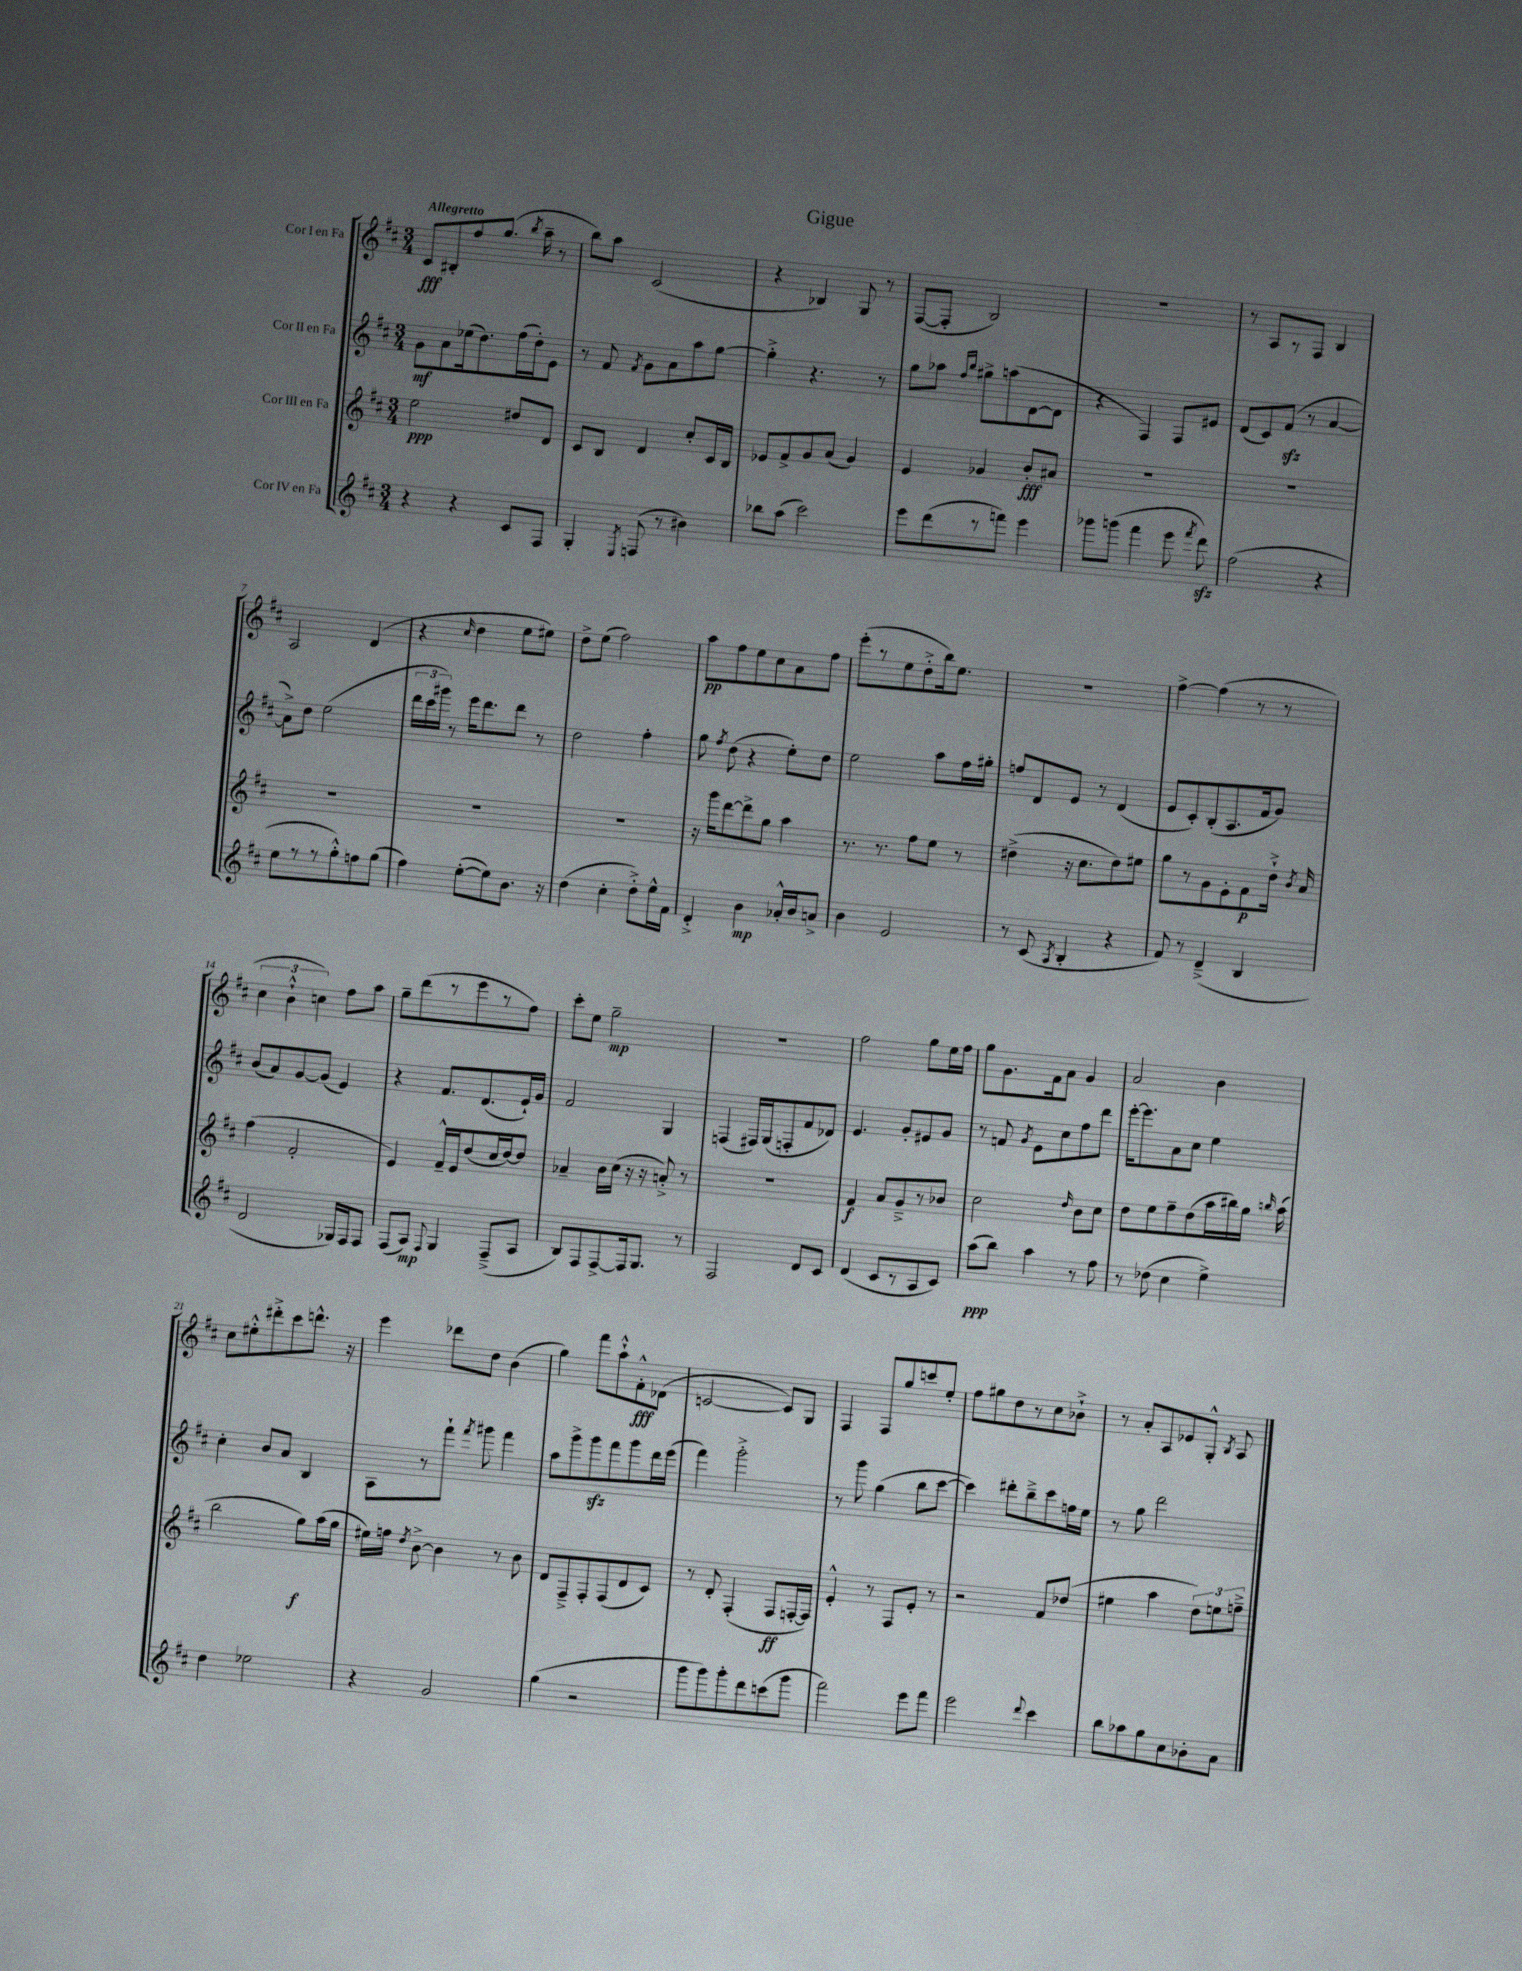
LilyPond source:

\header { title = "Gigue" }
<<
\new StaffGroup <<
\new Staff = "s0" \with { instrumentName = "Cor I en Fa" } {
    \clef treble \key d \major \numericTimeSignature \time 3/4 \tempo "Allegretto"
    \autoBeamOff cis'8[\fff bis8-. fis''8 g''8.]( \acciaccatura { b''8 } a''16-- r8 |
    b''8[) a''8] cis'2( |
    r4 bes4) g8 r8 |
    fis8[~( fis8]-. b2) |
    R2. |
    r8 a8[ r8 fis8] b4 |
    a2 d'4( |
    r4 \grace { cis''16 } d''4 e''8[ eis''8]) |
    d''8[-> e''8]( fis''2) |
    a''8[\pp fis''8 e''8 cis''8 a'8 fis''8] |
    e'''8[-.( r8 e''8 d''8-.-> b''16) e''8.] |
    R2. |
    fis''4~-> fis''4( r8 r8 |
    \tuplet 3/2 { cis''4 b'4-!-^ c''4) } fis''8[ a''8] |
    g''8[-- d'''8( r8 e'''8 r8 fis''8]) |
    cis'''8[-. e''8] g''2--\mp |
    R2. |
    fis''2 g''8[ e''16 fis''16] |
    g''8[ g'8. fis'16 a'8] g'4 |
    a'2 b'4 |
    cis''8[ eis''8-.-^ dis'''8-.-> cis'''8 d'''8.]-^ r16 |
    e'''4 des'''8[ d''8] b'4( |
    g''4) fis'''8[ a''8-!-^ fis'8-.-^\fff des'8]( |
    c'2~ c'8[) g8] |
    fis4 fis8[ g''8 c'''8 e''8]-. |
    fis''8[ gis''8 d''8 r8 cis''8 bes'8]-!-> |
    r8 a'8[-. a8 ees'8 g8]-.-^ \acciaccatura { b8 } a8 \bar "|." |
}
\new Staff = "s1" \with { instrumentName = "Cor II en Fa" } {
    \clef treble \key d \major \numericTimeSignature \time 3/4
    \autoBeamOff g'8[\mf a'8 ees''16( d''8.) fis''16( d''16-.) e'8] |
    r8 fis'8 \acciaccatura { fis'8 } g'8[ a'8 a''8 g''8]~ |
    g''4-.-> r4. r8 |
    g''8[ aes''8] \grace { fis''16[ b''16] } gis''8[-> a''8( d'8~ d'8] |
    r4 fis4) fis8[ eis'8] |
    d'8[( cis'8) fis'8]\sfz( r8 a'4~ |
    a'8[->) d''8] e''2( |
    \tuplet 3/2 { d'''16[ cis'''16 gis'''16]) } r8 e'''16[ d'''8. d'''8] r8 |
    d''2 fis''4-. |
    g''8 \acciaccatura { fis''8 } d''8( r4 e''8[-.) d''8] |
    e''2 a''8[ fis''16 gis''16]-. |
    f''8[ d'8 e'8] r8 d'4( |
    e'8[ cis'8-.) b8-.( a8. fis'16 g'8]) |
    b'8[( a'8) g'8~ g'8]( e'4) |
    r4 fis'8.[ d'8.( e'16-!) g'16] |
    fis'2 g4 |
    f4( fis16[) g16( f8-. fis'8 des'8]) |
    e'4. g'8[-. eis'8 g'8] |
    r8 f'8 \acciaccatura { g'8 } e'8[ cis''8 fis''8 d'''8] |
    e'''16[~-. e'''8. a'8 cis''8] e''4 |
    cis''4-. b'8[ a'8] b4 |
    a8[ r8 fis'''8]-! \acciaccatura { fis'''8 } gis'''8 fis'''4 |
    a''8[ g'''8-> g'''8\sfz fis'''8 g'''8 d'''16 e'''16]( |
    fis'''4) g'''2-.-> |
    r8 g'''8 g''4( b''8[ cis'''8]~ |
    cis'''4) dis'''8[-. b''8---> cis'''8 f''16 e''16] |
    r8 g''8 d'''2 \bar "|." |
}
\new Staff = "s2" \with { instrumentName = "Cor III en Fa" } {
    \clef treble \key d \major \numericTimeSignature \time 3/4
    \autoBeamOff e''2\ppp dis''8[ d'8] |
    cis'8[ b8] d'4 cis''8[-. cis'16 b16] |
    ees'8[ fis'8-> g'8 a'8]( g'4) |
    e'4 ges'4 b'8[-.\fff ais'8] |
    R2. |
    R2. |
    R2. |
    R2. |
    R2. |
    r16 g'''16[ d'''8~ d'''8-> g''8] a''4 |
    r8. r8. fis''8[ e''8] r8 |
    dis''4->( r16 cis''8.[ dis''8) eis''8] |
    g''8[ r8 g'8 e'8-. fis'8\p d''16]-!-> \acciaccatura { b'8 } a'16 |
    fis''4( fis'2-. |
    e'4) fis'16[---^ e'16 d''8( cis''16 d''16~) d''8] |
    aes'4-- b'16[ cis''16]( r16 r16 a'8-.->) r8 |
    R2. |
    fis'4\f a'8[ g'8---> r8 bes'8] |
    cis''2 \grace { d''16 } b'8[ cis''8] |
    d''8[ e''8 fis''8-- d''8( a''16 bis''16) g''16] \grace { b''16 } a''16( |
    b''2 g''8[\f) a''16( g''16] |
    eis''16[) f''16] \acciaccatura { d''8 } b'8~-> b'4 r8 b'8 |
    d'8[ fis8---> fis8-. fis8( d'8 cis'8]) |
    r8 d'8-. fis4-.( fis8[\ff f16~-. f16]) |
    e'4-.-^ r8 fis8[ e'8]-. r8 |
    r2 fis'8[ des''8]( |
    eis''4 a''4 \tuplet 3/2 { d''8[) e''8 f''8]---> } \bar "|." |
}
\new Staff = "s3" \with { instrumentName = "Cor IV en Fa" } {
    \clef treble \key d \major \numericTimeSignature \time 3/4
    \autoBeamOff r4 r4 cis'8[ fis8] |
    g4-. \acciaccatura { e8 } f8( r8 bis'4) |
    bes''8[ a''8]( cis'''2) |
    e'''8[ d'''8( r8 f'''8]) e'''4 |
    ges'''8[ g'''8]( fis'''4 e'''8 \acciaccatura { fis'''8 } d'''8\sfz) |
    fis''2( r4 |
    e''8[ r8 r8 g''8-.-^) f''8 g''8]( |
    fis''4) e''8[~-.( e''8) b'8.] r16 |
    d''4( cis''4-. d''8[-.->) e''16-^ fis'16] |
    d'4-.-> b'4\mp aes'16[-.-^ b'16 a'8]-> |
    b'4 e'2 |
    r8 cis'8( \acciaccatura { a8 } b4-. r4 |
    fis'8) r8 d'4--->( b4 |
    d'2 ges16[) fis16 fis8] |
    fis8[( a8]\mp) \appoggiatura { fis8 } g4 fis8[--->( a8] |
    b8[) fis8 fis8~-> fis16 g8.] r8 |
    fis2 d'8[ cis'8] |
    d'4( cis'8[ r8 a8 cis'8]) |
    a''8[\ppp( b''8]) a''4 r8 fis''8 |
    r8 des''8( cis''4 e''4->) |
    d''4 ees''2 |
    r4 g'2 |
    g''4( r2 |
    g'''8[ g'''8) g'''8-. d'''8 c'''8( g'''8] |
    fis'''2) e'''8[ fis'''8] |
    e'''2 \appoggiatura { d'''8 } cis'''4 |
    b''8[ aes''8 g''8 cis''8 bes'8-. a'8] \bar "|." |
}
>>
>>
